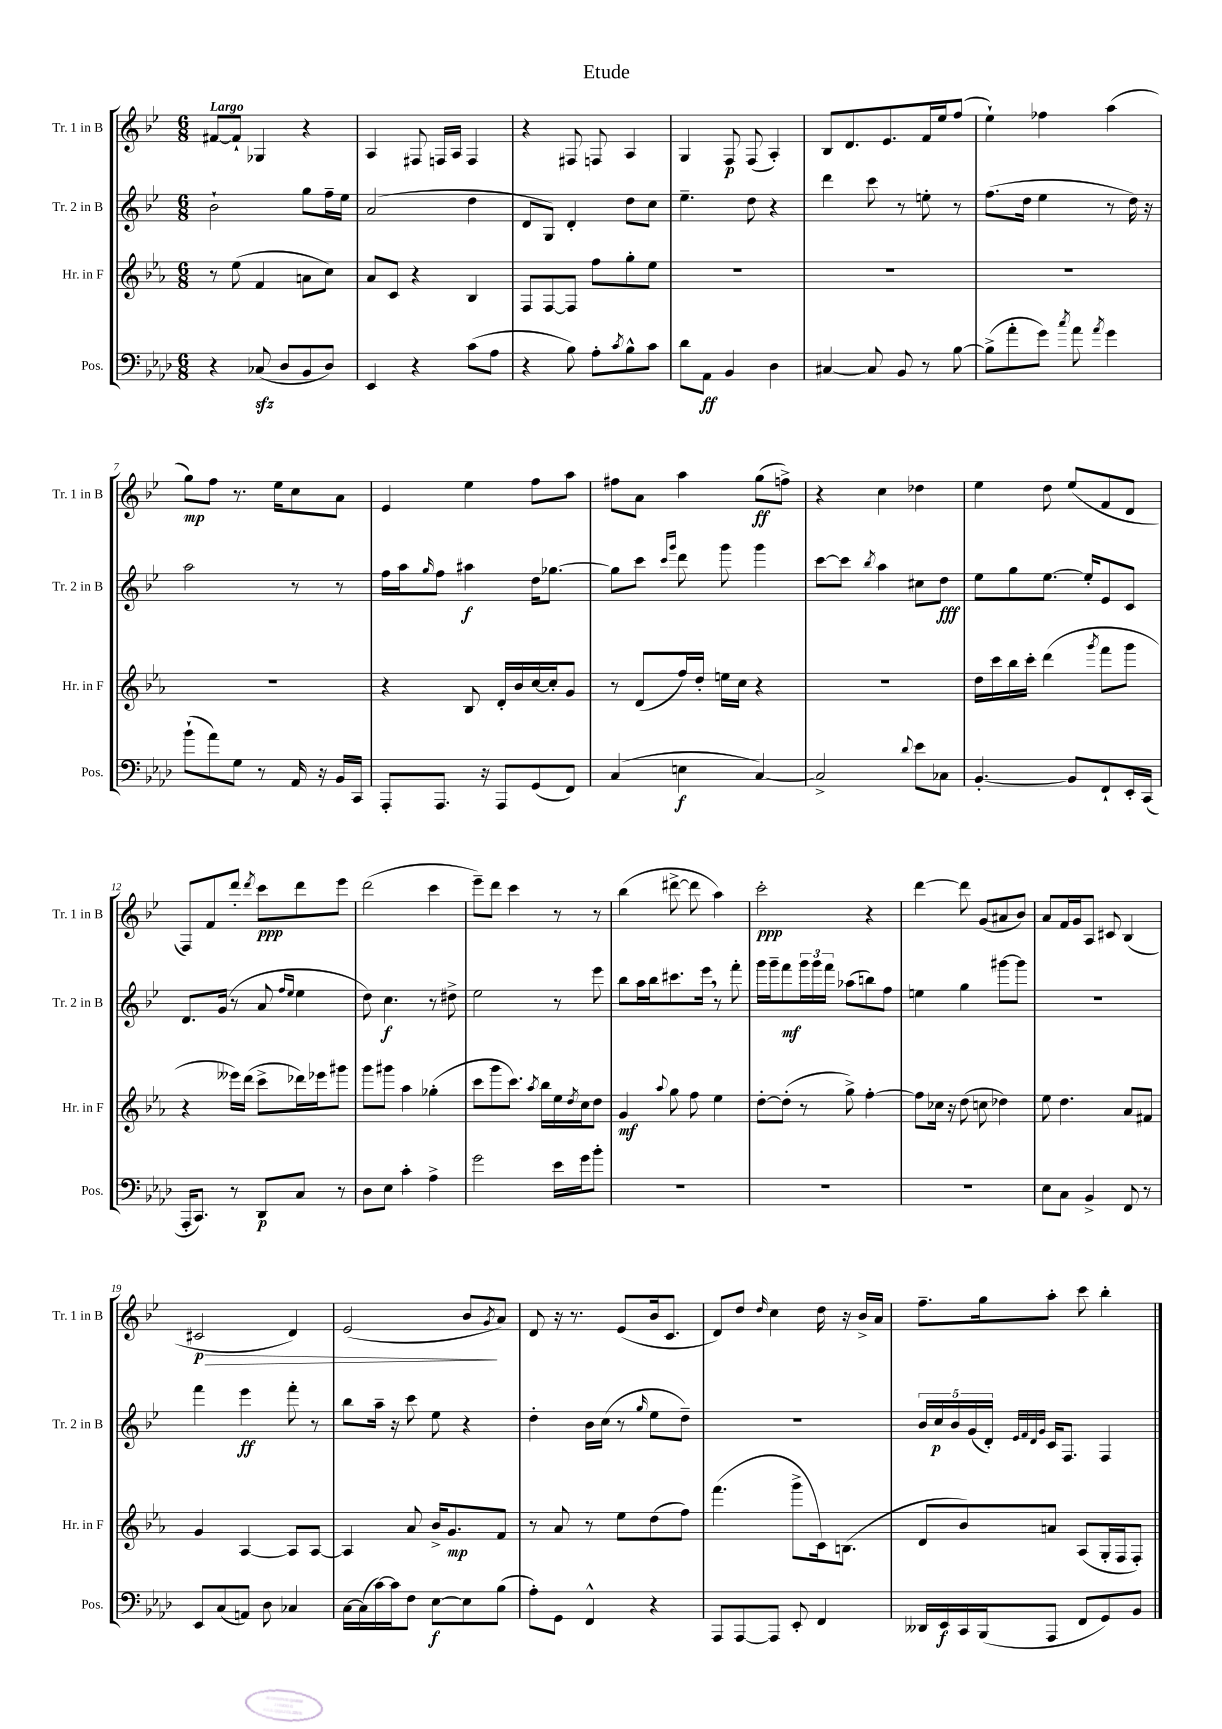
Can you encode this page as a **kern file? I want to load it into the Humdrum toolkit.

**kern	**kern	**kern	**kern
*staff4	*staff3	*staff2	*staff1
*clefF4	*clefG2	*clefG2	*clefG2
*k[b-e-a-d-]	*k[b-e-a-]	*k[b-e-]	*k[b-e-]
*M6/8	*M6/8	*M6/8	*M6/8
4r	8r	2b-`	[8f#
.	(8ee-	.	8f#`]
(8C-	4f	.	4G-
8D-	.	.	.
8BB-	8a	8gg	4r
8D-)	8cc)	16ff~	.
.	.	16ee-	.
=	=	=	=
4EE-	8a-	(2a	4A
.	8c	.	.
4r	4r	.	8F#
.	.	.	16F
.	.	.	16A
(8c	4B-	4dd	4F
8A-	.	.	.
=	=	=	=
4r	8F	8d	4r
.	[8F	8G)	.
8B-)	8F]	4d'	8F#
8A-'	8ff	.	8F
8qc	.	.	.
8B-^^	8gg'	8dd	4A
8c	8ee-	8cc	.
=	=	=	=
8d-	2.r	4.ee-~	4G
8AA-	.	.	.
4BB-	.	.	8F
.	.	8dd	(8F
4D-	.	4r	4A')
=	=	=	=
[4C#	2.r	4ddd	8B-
.	.	.	8.d
8C#]	.	8ccc	.
.	.	.	8.e-
8BB-	.	8r	.
8r	.	8ee'	16f
.	.	.	16ee-
[8B-	.	8r	(8ff
=	=	=	=
(8B-^]	2.r	(8.ff	4ee-`)
8a-'	.	.	.
.	.	16dd	.
8g)	.	4ee-	4ff-
8qcc	.	.	.
8a-	.	.	.
8qa-	.	.	.
4g	.	8r	(4aa
.	.	16dd)	.
.	.	16r	.
=	=	=	=
(8b-`	2.r	2aa	8gg)
8a-)	.	.	8ff
8G	.	.	8.r
8r	.	.	.
.	.	.	16ee-
16AA-	.	8r	8cc
16r	.	.	.
16BB-	.	8r	8a
16CC	.	.	.
=	=	=	=
8AAA-'	4r	16ff	4e-
.	.	16aa	.
.	.	16qqgg	.
8.AAA-	.	8ff	.
.	8B-	4aa#	4ee-
16r	.	.	.
8AAA-	16d'	.	.
.	16b-	.	.
(8GG	[16cc	16dd	8ff
.	16cc']	[8.gg-	.
8FF)	8g	.	8aa
=	=	=	=
(4C	8r	8gg-]	8ff#
.	(8d	8ccc	8a
.	.	16qqccc	.
.	.	16qqggg	.
4E	16ff)	8ddd	4aa
.	16dd'	.	.
.	16ee	8ggg	.
.	16cc	.	.
[4C)	4r	4ggg	(8gg
.	.	.	8ff^)
=	=	=	=
2C^]	2.r	[8ccc	4r
.	.	8ccc]	.
.	.	8qbb-	.
.	.	4aa	4cc
8qqd-	.	.	.
8e-	.	8cc#	4dd-
8C-	.	8dd	.
=	=	=	=
[4.BB-'	16dd	8ee-	4ee-
.	16ccc	.	.
.	16bb-	8gg	.
.	16ccc'	.	.
.	(4ddd	[8.ee-	8dd
8BB-]	.	.	(8ee-
.	.	16ee-']	.
.	8qggg	.	.
8FF`	8fff	8e-	8f
16EE-'	8ggg	8c	8d
(16CC	.	.	.
=	=	=	=
16AAA-'	4r	8.d	8F)
8.CC)	.	.	.
.	.	.	8f
.	.	(16g	.
8r	16eee--)	8r	8ddd'
.	(16ddd	.	.
.	.	.	8qddd
8DD-	8ccc^	8a	8ccc
.	.	16qqff	.
.	.	16qqee-	.
8C	16ddd-)	4ee-	8ddd
.	16eee-	.	.
8r	8ggg#	.	8eee-
=	=	=	=
8D-	8ggg	8dd)	(2ddd
8E-	8ggg#	4.cc	.
4c'	4aa-	.	.
4A-^	(4gg-'	8r	4ccc
.	.	8dd#^	.
=	=	=	=
2g	8ccc	2ee-	8eee-~)
.	8ggg	.	8ddd
.	8.ccc)	.	4ccc
.	8qaa-	.	.
.	16bb-	.	.
16e-	16ee-	8r	8r
.	8qdd	.	.
16g	16cc	.	.
8b-'	8dd	8eee-	8r
=	=	=	=
2.r	4g	8bb-	(4bb-
.	.	16aa	.
.	.	16bb-	.
.	8qqaa-	.	.
.	8gg	8.ccc#	[8ddd#^
.	8ff	.	8ddd#]
.	.	16eee-	.
.	4ee-	8r	4aa)
.	.	8fff'	.
=	=	=	=
2.r	[8dd'	16ggg	2ccc'
.	.	16ggg~	.
.	(8dd']	8fff	.
.	8r	24ggg	.
.	.	24ggg	.
.	.	24fff	.
.	8gg^)	(8aa-	.
.	[4ff'	8bb)	4r
.	.	8ff	.
=	=	=	=
2.r	8ff]	4ee	[4ddd
.	16cc-	.	.
.	16r	.	.
.	(8dd	4gg	8ddd]
.	8cc	.	(8g
.	4dd-)	[8ggg#	8a#
.	.	8ggg#]	8b-)
=	=	=	=
8E-	8ee-	2.r	8a
8C	4.dd	.	16f
.	.	.	16g
4BB-^	.	.	8A
.	.	.	8c#
8FF	8a-	.	(4B-
8r	8f#	.	.
=	=	=	=
8EE-	4g	4fff	2c#
(8C	.	.	.
8AA)	[4A-	4eee-	.
8D-	.	.	.
4C-	8A-]	8fff'	4d)
.	[8A-	8r	.
=	=	=	=
[16C	4A-]	8bb-	(2e-
(16C]	.	.	.
[16c)	.	16aa~	.
16c]	.	16r	.
8F	8a-	8ccc	.
[8E-	16b-^	8ee-	.
.	8.g	.	.
8E-]	.	4r	8b-
.	.	.	8qg
(8B-	8f	.	8a)
=	=	=	=
8A-')	8r	4dd'	8d
8GG	8a-	.	16r
.	.	.	8.r
4FF^^	8r	16b-	.
.	.	(16cc	.
.	8ee-	8r	(8e-
.	.	16qqgg	.
4r	(8dd	8ee-	16b-
.	.	.	8.c
.	8ff)	8dd~)	.
=	=	=	=
8AAA-	(4.fff	2.r	8d)
[8AAA-	.	.	8dd
.	.	.	16qqdd
8AAA-]	.	.	4cc
8EE-'	8ggg^	.	.
4FF	16c)	.	16dd
.	(8.B	.	16r
.	.	.	16b-^
.	.	.	16a
=	=	=	=
16DD--	8d	20b-	8.ff~
.	.	20cc	.
16EE-	.	.	.
.	.	20b-	.
16CC	8b-)	.	.
.	.	(20g	.
(16BBB-	.	.	16gg
.	.	20d')	.
.	.	32qqe-	.
.	.	32qqf	.
.	.	32qqd	.
.	.	32qqg	.
8AAA-	8a	16c	8aa'
.	.	8.F	.
8FF	(8A-	.	8ccc
8GG)	16G'	4F	4bb-'
.	16F	.	.
8BB-	8F')	.	.
==	==	==	==
*-	*-	*-	*-
